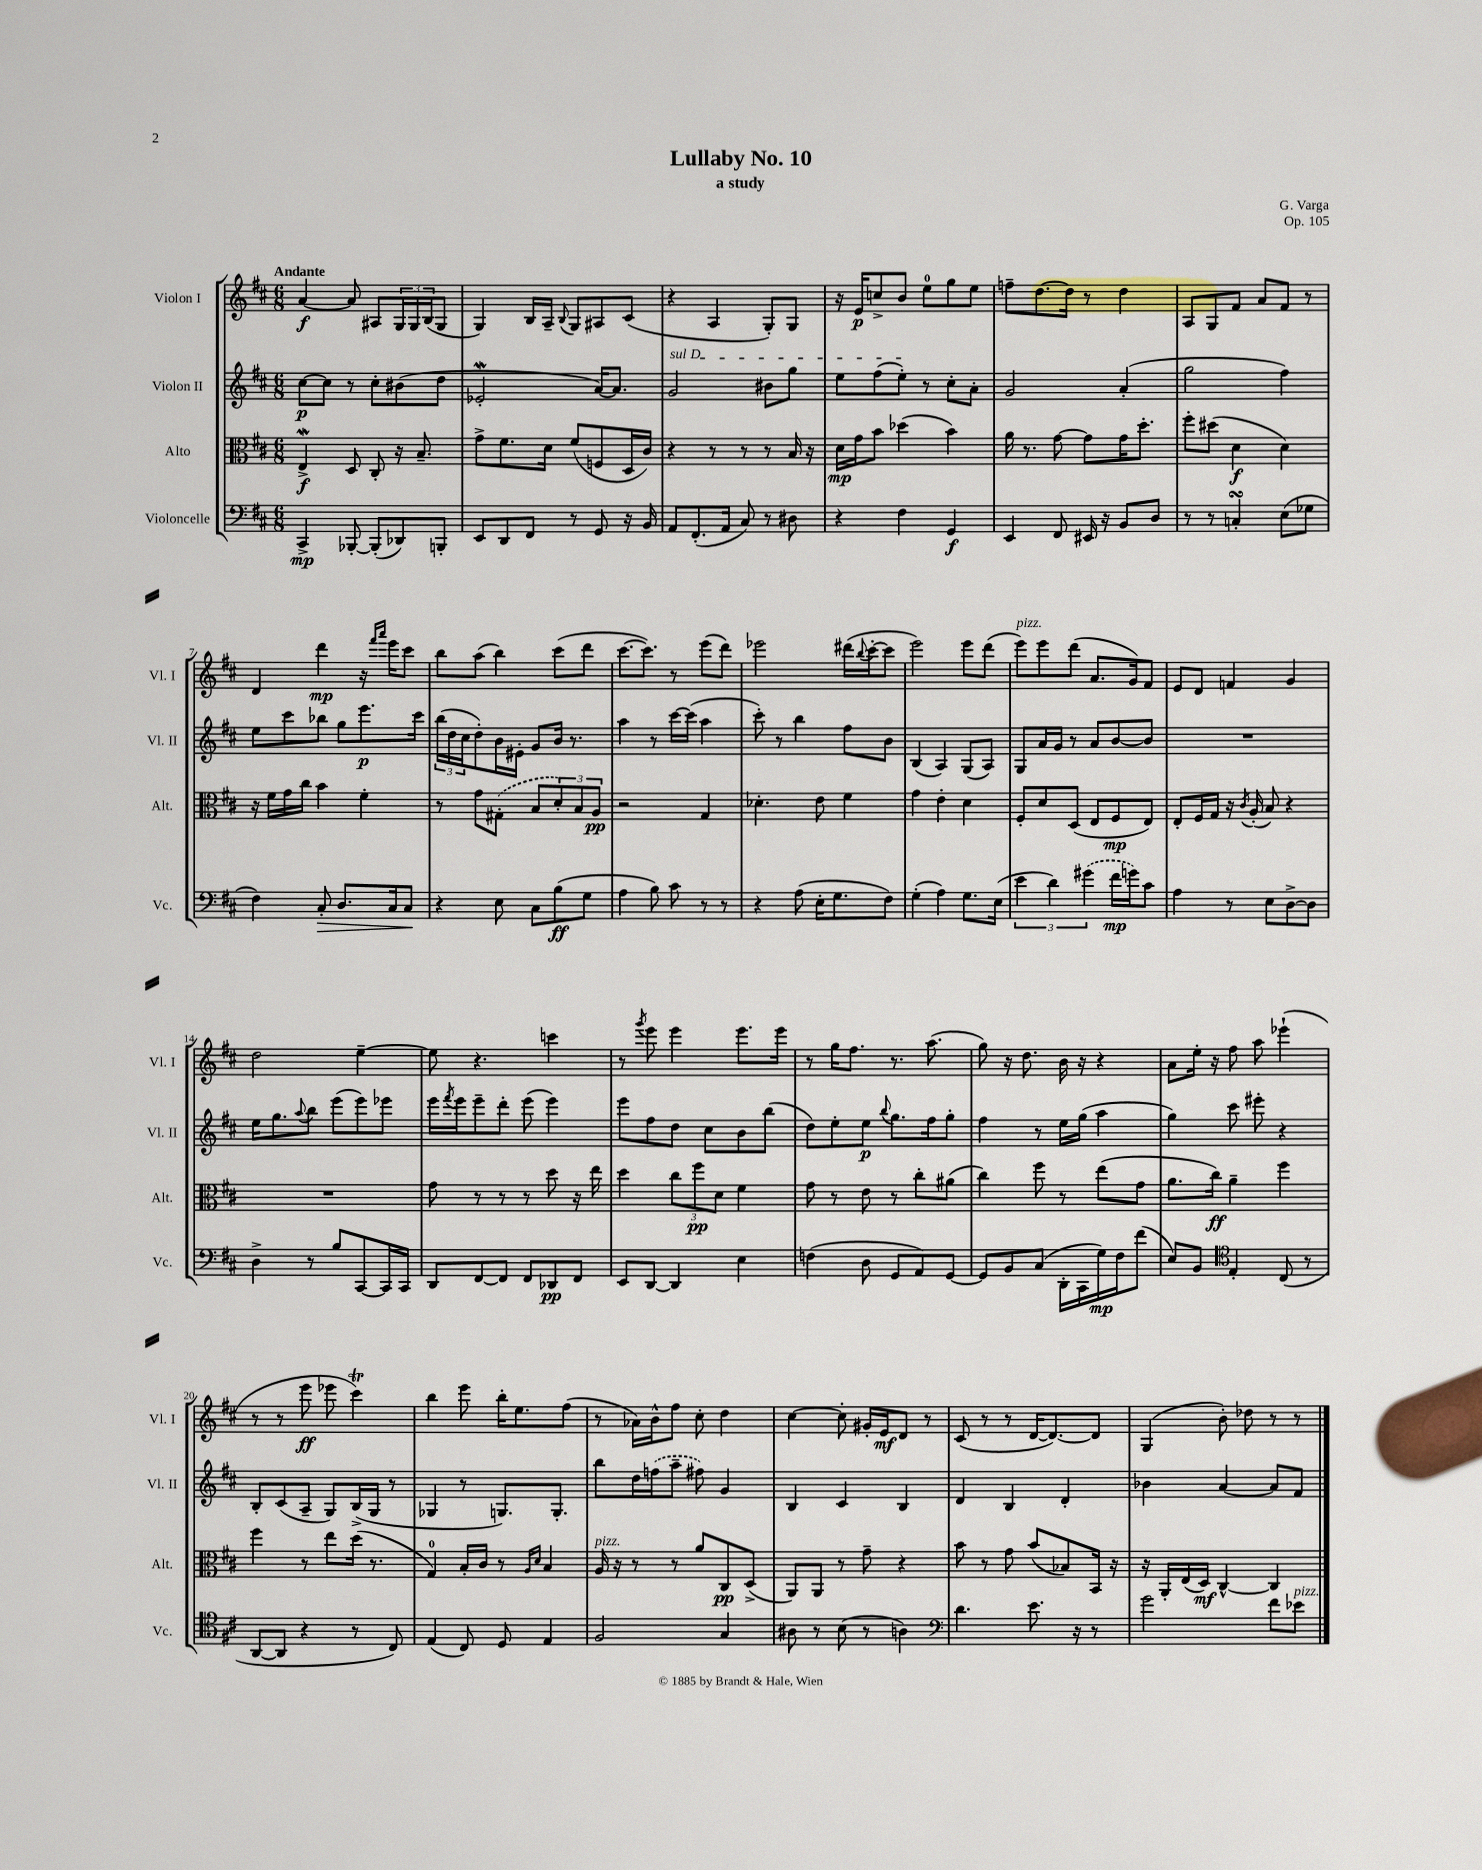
\header { title = "Lullaby No. 10" composer = "G. Varga" subtitle = "a study" opus = "Op. 105" }
<<
\new StaffGroup <<
\new Staff = "s0" \with { instrumentName = "Violon I" shortInstrumentName = "Vl. I" } {
    \clef treble \key d \major \numericTimeSignature \time 6/8 \tempo "Andante"
    a'4~\f a'8 ais8 \tuplet 3/2 { g16 g16 b16( } g8 |
    g4) b16 a16-- \appoggiatura { b8 } g8 ais8 cis'8( |
    r4 a4 g8-.) g8 |
    r16 e'16\p c''8-> b'8 e''8-0 g''8 e''8 |
    f''8-- d''8.~ d''16 r8 d''4 |
    a8 g8 fis'8 a'8 fis'8 r8 |
    d'4 d'''4\mp r16 \grace { fis'''16 a'''16 } e'''16 cis'''8 |
    b''8 a''8( b''4) cis'''8( d'''8 |
    cis'''8.~ cis'''8.) r8 e'''8( d'''8) |
    ees'''2 dis'''16( \appoggiatura { b''8 } cis'''16~-. cis'''8 |
    e'''2) e'''8 d'''8( |
    e'''8^\markup { \italic "pizz." }) e'''8 d'''8( a'8. g'16) fis'8 |
    e'8 d'8 f'4 g'4 |
    d''2 e''4~-- |
    e''8 r4. c'''4 |
    r8 \acciaccatura { g'''8 } e'''8 e'''4 e'''8. e'''16 |
    r8 g''16 fis''8. r8. a''8.( |
    g''8) r16 d''8. b'16 r16 r4 |
    a'8 e''16-. r16 fis''8 a''8 ees'''4-!( |
    r8 r8 e'''8\ff ees'''8 cis'''4\trill) |
    b''4 e'''8 b''16-. e''8. fis''8( |
    r8 aes'16) b'16-^ fis''8 cis''8-. d''4 |
    cis''4~ cis''8-. gis'16-. e'16\mf d'8 r8 |
    cis'8( r8 r8 d'16~ d'8.~) d'8 |
    g4( b'8-.) des''8 r8 r8 \bar "|." |
}
\new Staff = "s1" \with { instrumentName = "Violon II" shortInstrumentName = "Vl. II" } {
    \clef treble \key d \major \numericTimeSignature \time 6/8
    cis''8~\p cis''8 r8 cis''8-. bis'8( d''8 |
    ees'2-.\mordent a'16~) a'8. |
    \once \override TextSpanner.bound-details.left.text = \markup { \italic "sul D" } g'2\startTextSpan bis'8 g''8 |
    e''8 fis''8( e''8-.\stopTextSpan) r8 cis''8-. a'8-. |
    g'2 a'4-.( |
    g''2 fis''4) |
    e''8 cis'''8 bes''8 g''8 e'''8.\p cis'''16 |
    \tuplet 3/2 { b''16( d''16 cis''16 } d''8-.) b'16 eis'16-. g'8 b'16 r8. |
    a''4 r8 cis'''16~ cis'''16( a''4 |
    cis'''8-.) r8 b''4 fis''8 b'8 |
    b4( a4) g8( a8) |
    g8 a'16 g'16 r8 a'8 b'8~ b'8 |
    R2. |
    e''16 g''8. \appoggiatura { a''8 } b''8 e'''8( e'''8) ees'''8 |
    e'''16 \acciaccatura { fis'''8 } e'''16 e'''8-- d'''8-. e'''8( e'''4) |
    e'''8 fis''8 d''8 cis''8 b'8 b''8( |
    d''8) e''8-. e''8\p \appoggiatura { b''8 } g''8. fis''16 g''8-. |
    fis''4 r8 e''16 g''16( a''4 |
    g''4) cis'''8 eis'''8-. r4 |
    b8-. cis'8( a8-- g8) b16->( g16 r8 |
    ges4 r8 g8.) g8.-. |
    b''8 d''16 \once \slurDashed f''16( a''8-- fis''8) g'4 |
    b4 cis'4 b4 |
    d'4 b4 d'4-. |
    bes'4 a'4~ a'8 fis'8 \bar "|." |
}
\new Staff = "s2" \with { instrumentName = "Alto" shortInstrumentName = "Alt." } {
    \clef alto \key d \major \numericTimeSignature \time 6/8
    e4->\mordent\f d8 cis8-. r16 b8.-- |
    g'8-> fis'8. d'16 fis'8( f8 d16 cis'16) |
    r4 r8 r8 r8 b16 r16 |
    d'16\mp g'16 b'8 des''4( b'4) |
    a'16 r8. g'8~ g'8 g'16 d''8.-. |
    fis''8-. dis''8( d'4\f d'4) |
    r16 fis'16 g'16 cis''16 b'4 fis'4-. |
    r8 g'8 \once \slurDashed gis8-.( b8 \tuplet 3/2 { d'8-.) b8 a8\pp } |
    r2 g4 |
    des'4.-. e'8 fis'4 |
    g'4 e'4-. d'4 |
    fis8-. d'8 d8( e8 fis8\mp e8) |
    e8-. fis16 g16 r16 \acciaccatura { cis'8 } a16-.( b8) r4 |
    R2. |
    g'8 r8 r8 r8 d''8 r16 e''16 |
    d''4 \tuplet 3/2 { cis''8 fis''8\pp d'8 } fis'4 |
    g'8 r8 e'8 r8 cis''8-. ais'8( |
    cis''4) fis''8 r8 e''8( g'8 |
    a'8. cis''16\ff) a'4-- fis''4 |
    fis''4 r8 e''8 d''16( r8. |
    g4-0) b16-. cis'16 r8 \grace { a16 d'16 } b4 |
    a16^\markup { \italic "pizz." } r16 r8 r8 a'8 cis8\pp d8->( |
    a,8) a,8 r8 g'8-- r4 |
    b'8 r8 g'8 b'8( bes8) b,16 r16 |
    r16 a,16-. e16( d16\mf) cis4~-^ cis4 \bar "|." |
}
\new Staff = "s3" \with { instrumentName = "Violoncelle" shortInstrumentName = "Vc." } {
    \clef bass \key d \major \numericTimeSignature \time 6/8
    cis,4->\mp bes,,8~-. bes,,8-.( des,8) b,,8-. |
    e,8 d,8 fis,8 r8 g,8 r16 b,16 |
    a,8 fis,8.-.( a,16 cis8) r8 dis8 |
    r4 fis4 g,4\f |
    e,4 fis,8 eis,16 r16 b,8 d8 |
    r8 r8 c4-.\turn e8( ges8 |
    fis4) cis8-.\> d8. cis16 cis8\! |
    r4 e8 cis8 b8\ff( g8 |
    a4 b8) cis'8 r8 r8 |
    r4 a8( e16-. g8. fis8) |
    g4-.( a4) g8. e16( |
    \tuplet 3/2 { e'4 d'4) \once \slurDashed gis'4( } fis'16\mp g'16) cis'8 |
    a4 r8 e8 d8~-> d8 |
    d4-> r8 b8 cis,8~ cis,16 cis,16 |
    d,8 fis,8~ fis,8 fis,8 des,8\pp fis,8 |
    e,8 d,8~ d,4 e4 |
    f4( d8 g,8 a,8) g,8~ |
    g,8 b,8 cis8( d,16-. cis,16 g16\mp) fis16 fis'8( |
    e8) b,8 \clef tenor e4-. cis8( r8 |
    a,8~ a,8 r4 r8 cis8) |
    e4( cis8) d8 e4 |
    fis2 g4 |
    ais8 r8 b8( r8 a4) |
    \clef bass d'4. e'8. r16 r8 |
    g'2 fis'8 ees'8^\markup { \italic "pizz." } \bar "|." |
}
>>
>>
